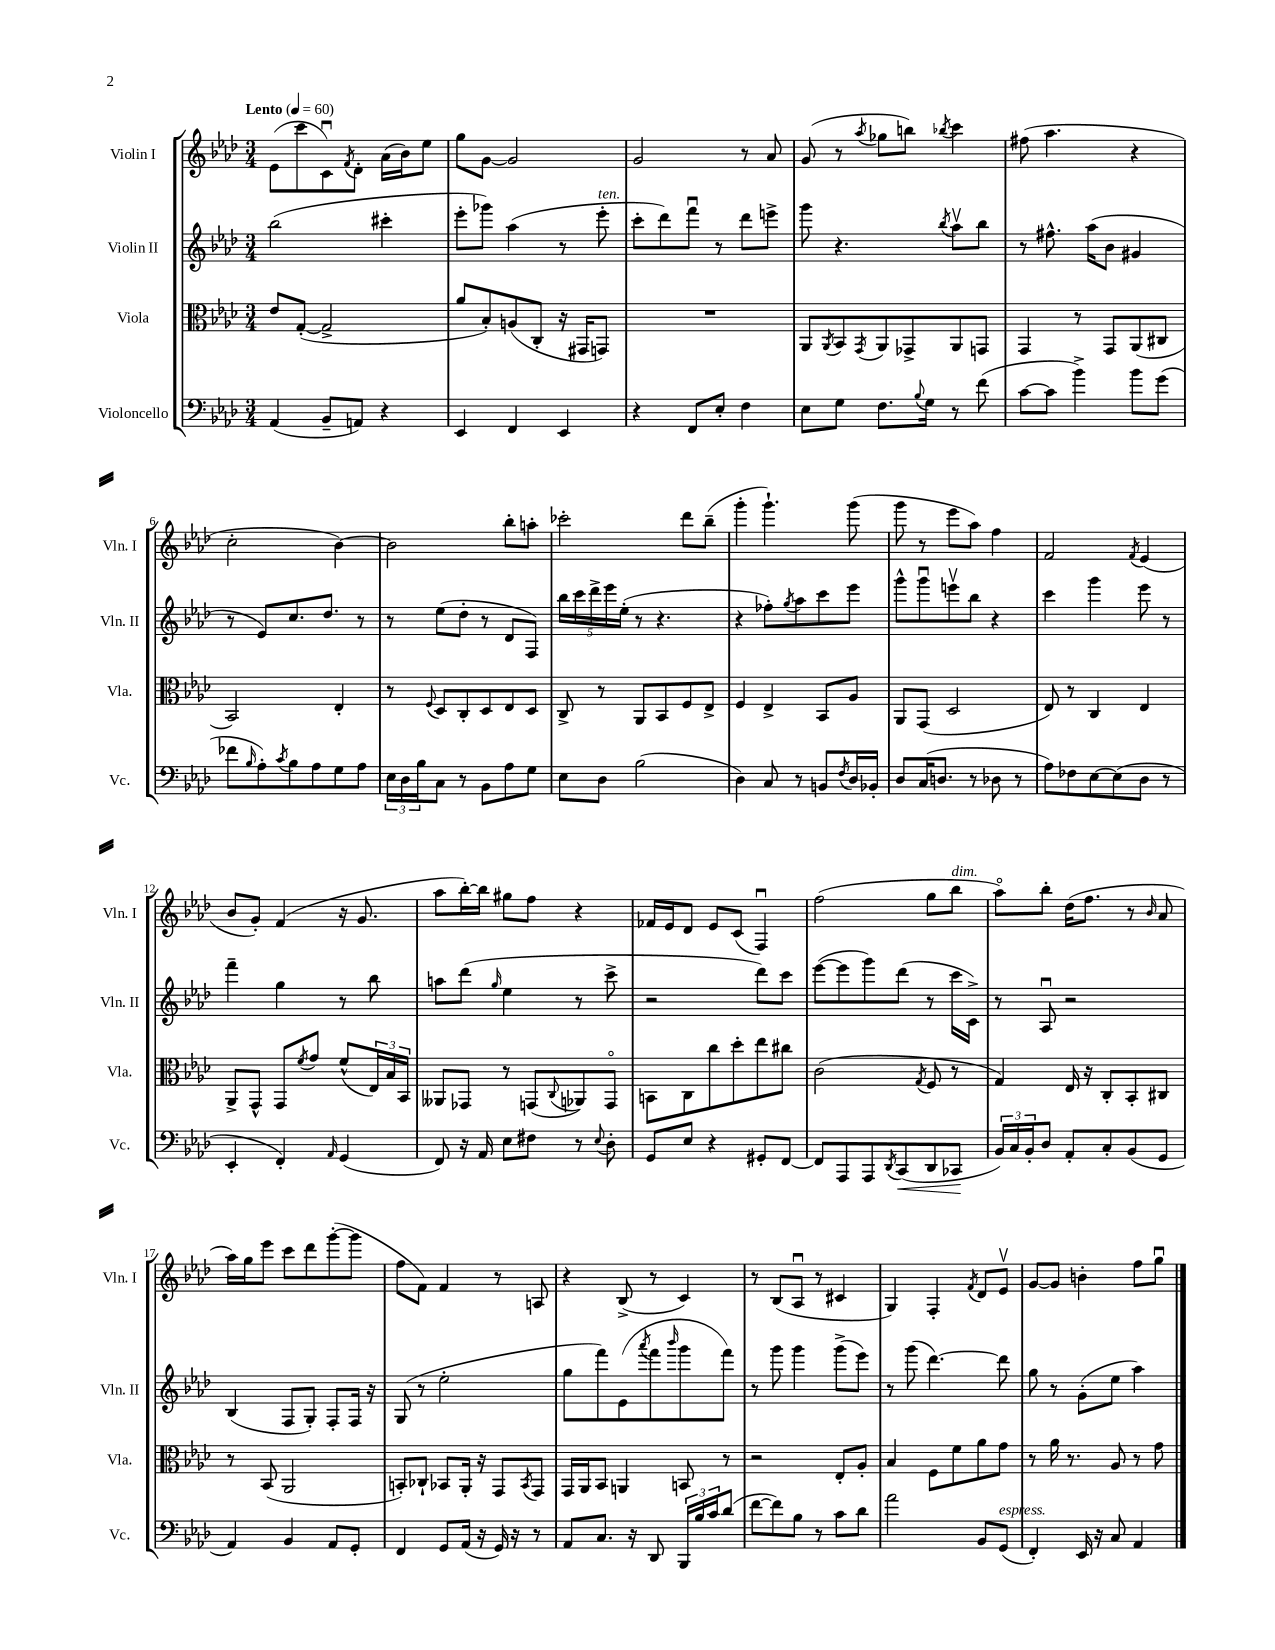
<<
\new StaffGroup <<
\new Staff = "s0" \with { instrumentName = "Violin I" shortInstrumentName = "Vln. I" } {
    \clef treble \key aes \major \numericTimeSignature \time 3/4 \tempo "Lento" 4 = 60
    ees'8( c'''8 c'8\downbow) \acciaccatura { f'8 } des'8-. aes'16( bes'16) ees''8 |
    g''8 g'8~ g'2 |
    g'2 r8 aes'8 |
    g'8( r8 \acciaccatura { aes''8 } ges''8 b''8) \acciaccatura { bes''8 } c'''4 |
    fis''8( aes''4. r4 |
    c''2-. bes'4~) |
    bes'2 bes''8-. a''8-. |
    ces'''2-. des'''8 bes''8--( |
    g'''4-. g'''4.-!) g'''8( |
    g'''8 r8 ees'''8 aes''8) f''4 |
    f'2 \acciaccatura { f'8 } ees'4( |
    bes'8 g'8-.) f'4( r16 g'8. |
    aes''8 bes''16~-.) bes''16 gis''8 f''8 r4 |
    fes'16 ees'16 des'8 ees'8 c'8( f4\downbow) |
    f''2( g''8 bes''8^\markup { \italic "dim." } |
    aes''8\flageolet) bes''8-. des''16( f''8. r8 \grace { bes'16 } aes'8 |
    aes''16) g''16 ees'''8 c'''8 des'''8 g'''8~-.( g'''8 |
    f''8 f'8) f'4 r8 a8 |
    r4 bes8->( r8 c'4) |
    r8 bes8( aes8\downbow r8 cis'4 |
    g4) f4-. \acciaccatura { f'8 } des'8 ees'8\upbow |
    g'8~ g'8 b'4-. f''8 g''8\downbow \bar "|." |
}
\new Staff = "s1" \with { instrumentName = "Violin II" shortInstrumentName = "Vln. II" } {
    \clef treble \key aes \major \numericTimeSignature \time 3/4
    bes''2( cis'''4-. |
    ees'''8-. ges'''8) aes''4( r8 ees'''8-.^\markup { \italic "ten." } |
    c'''8-. des'''8) f'''8\downbow r8 des'''8 e'''8-> |
    g'''8 r4. \acciaccatura { bes''8 } aes''8\upbow bes''8 |
    r8 fis''8.-^ aes''16( bes'8 gis'4 |
    r8 ees'8) c''8. des''8. r8 |
    r8 ees''8( des''8-. r8 des'8 f8) |
    \tuplet 5/4 { bes''16 c'''16 des'''16-> ees'''16 ees''16-.( } r8 r4. |
    r4 fes''8-.) \acciaccatura { g''8 } aes''8 c'''8 ees'''8 |
    g'''8-^ g'''8\downbow e'''8\upbow bes''8 r4 |
    c'''4 g'''4 ees'''8 r8 |
    f'''4-- g''4 r8 bes''8 |
    a''8 des'''8( \grace { g''16 } ees''4 r8 c'''8-> |
    r2 des'''8) c'''8 |
    ees'''8~( ees'''8 g'''8) des'''8( r8 c'''16 c'16->) |
    r8 aes8\downbow r2 |
    bes4( f8 g8-.) f8-. f16 r16 |
    g8( r8 ees''2-. |
    g''8 f'''8) ees'8( \acciaccatura { aes'''8 } f'''8 \grace { bes'''16 } g'''8 f'''8) |
    r8 g'''8 g'''4 g'''8->( ees'''8) |
    r8 g'''8( des'''4.~) des'''8 |
    g''8 r8 g'8-.( ees''8 aes''4) \bar "|." |
}
\new Staff = "s2" \with { instrumentName = "Viola" shortInstrumentName = "Vla." } {
    \clef alto \key aes \major \numericTimeSignature \time 3/4
    ees'8 g8~-.( g2-> |
    aes'8 bes8-.) a8( c8-. r16 gis,16 g,8) |
    R2. |
    aes,8 \acciaccatura { aes,8 } bes,8 \acciaccatura { g,8 } aes,8 ges,8-> aes,8 g,8 |
    g,4 r8 g,8 aes,8( cis8 |
    bes,2) ees4-. |
    r8 \appoggiatura { f8 } des8 c8-. des8 ees8 des8 |
    c8-> r8 aes,8 bes,8 f8 ees8-> |
    f4 ees4-> bes,8 aes8 |
    aes,8 g,8( des2 |
    ees8) r8 c4 ees4 |
    aes,8-> g,8-^ g,8 \acciaccatura { f'8 } g'8 f'8-^( \tuplet 3/2 { ees16) bes16 bes,16 } |
    aeses,8 ges,8 r8 g,8( \appoggiatura { c8 } aes,8) g,8\flageolet |
    b,8 c8 c''8 des''8-. ees''8 cis''8 |
    c'2( \acciaccatura { g8 } f8 r8 |
    g4) ees16 r16 c8-. bes,8-. cis8 |
    r8 bes,8( aes,2 |
    b,8-.) ces8-! bes,8 aes,16-. r16 g,8 \acciaccatura { bes,8 } g,8 |
    g,16 aes,16 bes,8 a,4 b,8 r8 |
    r2 ees8-. aes8-. |
    bes4 f8 f'8 aes'8 g'8 |
    r8 aes'16 r8. aes8 r8 g'8 \bar "|." |
}
\new Staff = "s3" \with { instrumentName = "Violoncello" shortInstrumentName = "Vc." } {
    \clef bass \key aes \major \numericTimeSignature \time 3/4
    aes,4( bes,8-- a,8) r4 |
    ees,4 f,4 ees,4 |
    r4 f,8 ees8-. f4 |
    ees8 g8 f8. \appoggiatura { bes8 } g16 r8 f'8( |
    c'8~ c'8 bes'4->) bes'8 g'8( |
    fes'8 \grace { bes16 } aes8-.) \acciaccatura { c'8 } bes8 aes8 g8 aes8 |
    \tuplet 3/2 { ees16 des16 bes16 } c8 r8 bes,8 aes8 g8 |
    ees8 des8 bes2( |
    des4) c8 r8 b,8 \acciaccatura { f8 } des16 bes,16-. |
    des8 c16( d8. r8 des8 r8 |
    aes8) fes8 ees8~ ees8( des8 r8 |
    ees,4-. f,4-.) \grace { aes,16 } g,4( |
    f,8) r16 aes,16 ees8 fis8 r8 \appoggiatura { ees8 } des8-. |
    g,8 ees8 r4 gis,8-. f,8~ |
    f,8 aes,,8 aes,,8 \acciaccatura { des,8 } c,8\<( des,8 ces,8\! |
    \tuplet 3/2 { bes,16) c16 bes,16-. } des8 aes,8-. c8-. bes,8( g,8 |
    aes,4) bes,4 aes,8 g,8-. |
    f,4 g,8 aes,16( r16 g,16) r16 r8 |
    aes,8 c8. r16 des,8 \tuplet 3/2 { bes,,16 bes16 c'16 } des'8( |
    f'8~ f'8) bes8 r8 c'8 des'8 |
    aes'2 bes,8 g,8^\markup { \italic "espress." }( |
    f,4-.) ees,16 r16 c8 aes,4 \bar "|." |
}
>>
>>
